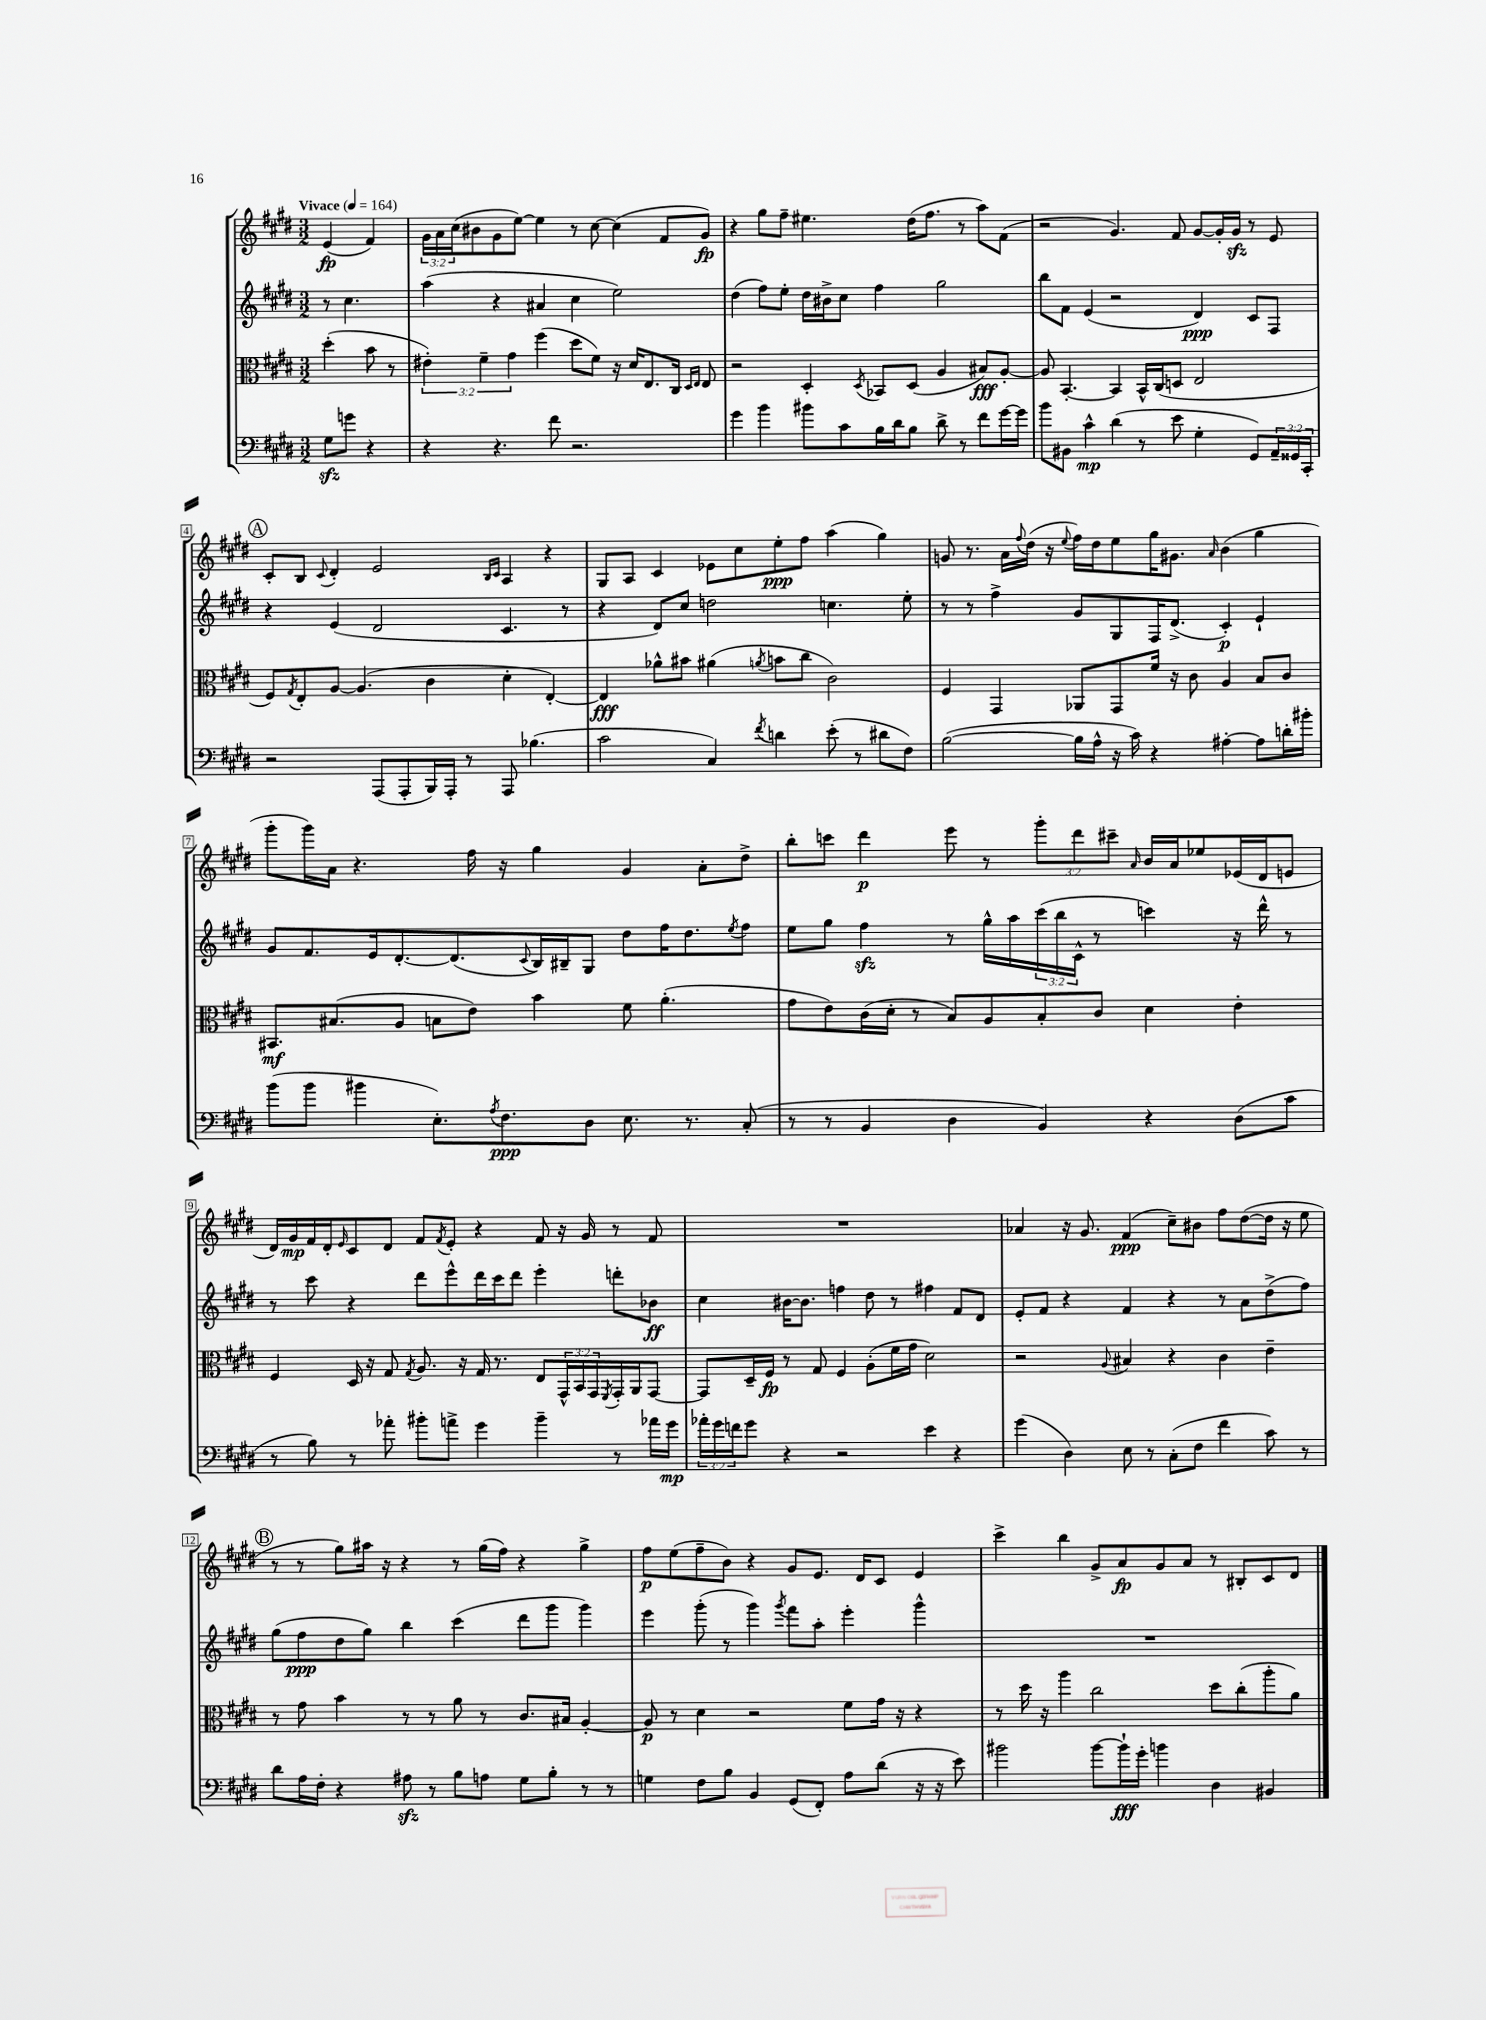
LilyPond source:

<<
\new StaffGroup <<
\new Staff = "s0" {
    \clef treble \key e \major \numericTimeSignature \time 3/2 \override Staff.TupletNumber.text = #tuplet-number::calc-fraction-text \partial 2 \tempo "Vivace" 4 = 164
    e'4\fp( fis'4) |
    \tuplet 3/2 { gis'16 a'16 cis''16( } bis'8 gis'8 e''8~) e''4 r8 cis''8~ cis''4( fis'8 gis'8\fp) |
    r4 gis''8 fis''8-- eis''4. dis''16( fis''8. r8 a''8) fis'8( |
    r2 gis'4.) fis'8 gis'8~ gis'16-. gis'16\sfz r8 e'8 |
    \mark \markup { \circle "A" } cis'8-. b8 \appoggiatura { cis'8 } dis'4-. e'2 \grace { b16 cis'16 } a4 r4 |
    gis8 a8 cis'4 ees'8 cis''8 e''8-.\ppp fis''8 a''4( gis''4) |
    g'8 r8. a'16 \appoggiatura { fis''8 } dis''16( r16 \appoggiatura { e''8 } fis''16) dis''16 e''8 gis''16 gis'8. \grace { a'16 } b'4( gis''4 |
    gis'''8-. gis'''16) a'16 r4. fis''16 r16 gis''4 gis'4 a'8-. dis''8-> |
    b''8-. c'''8 dis'''4\p e'''8 r8 \tuplet 3/2 { gis'''8-. dis'''8 cis'''8-- } \grace { a'16 } b'16 a'16 ees''8 ees'16( dis'16 e'8 |
    dis'16) gis'16\mp fis'16 dis'16-. \grace { e'16 } cis'8 dis'8 fis'8 \acciaccatura { fis'8 } e'8-. r4 fis'8 r16 gis'16 r8 fis'8 |
    R1. |
    aes'4 r16 gis'8. fis'4\ppp( cis''8--) bis'8 fis''8 dis''8~( dis''16 r16 e''8 |
    \mark \markup { \circle "B" } r8 r8 gis''8) ais''16 r16 r4 r8 gis''16( fis''16) r4 gis''4-> |
    fis''8\p e''8( fis''8-- b'8) r4 gis'8 e'8. dis'16 cis'8 e'4 |
    cis'''4-> b''4 gis'8-> a'8\fp gis'8 a'8 r8 bis8-. cis'8 dis'8 \bar "|." |
}
\new Staff = "s1" {
    \clef treble \key e \major \numericTimeSignature \time 3/2 \override Staff.TupletNumber.text = #tuplet-number::calc-fraction-text \partial 2
    r8 cis''4. |
    a''4( r4 ais'4 cis''4 e''2) |
    dis''4( fis''8) e''8-. dis''16 bis'16-> cis''8 fis''4 gis''2 |
    b''8 fis'8 e'4( r2 dis'4\ppp) cis'8 fis8 |
    \mark \markup { \circle "A" } r4 e'4( dis'2 cis'4. r8 |
    r4 dis'8) cis''8 d''2 c''4. e''8-. |
    r8 r8 fis''4-> gis'8 gis8 fis16 dis'8.->( cis'4-.\p) e'4-! |
    gis'8 fis'8. e'16 dis'8.~-. dis'8.( \appoggiatura { cis'8 } b16) bis16-- gis8 dis''8 fis''16 dis''8. \acciaccatura { e''8 } fis''8 |
    e''8 gis''8 fis''4\sfz r8 gis''16-^ a''16 \tuplet 3/2 { cis'''16( b''16 cis'16-^ } r8 c'''4) r16 dis'''16-^ r8 |
    r8 cis'''8 r4 dis'''8 e'''8-^ dis'''16 cis'''16 dis'''8 e'''4-. d'''8-. bes'8\ff |
    cis''4 bis'16~ bis'8. f''4 dis''8 r8 fis''4 fis'8 dis'8 |
    e'8-. fis'8 r4 fis'4 r4 r8 a'8 dis''8->( fis''8) |
    \mark \markup { \circle "B" } gis''8( fis''8\ppp dis''8 gis''8) b''4 cis'''4( dis'''8 gis'''8 gis'''4) |
    e'''4 gis'''8-.( r8 gis'''4) \acciaccatura { gis'''8 } fis'''8 a''8-. e'''4-. gis'''4-^ |
    R1. \bar "|." |
}
\new Staff = "s2" {
    \clef alto \key e \major \numericTimeSignature \time 3/2 \override Staff.TupletNumber.text = #tuplet-number::calc-fraction-text \partial 2
    dis''4-.( b'8 r8 |
    \tuplet 3/2 { eis'4-.) fis'4-- gis'4 } fis''4( dis''8 fis'8) r16 dis'16 e8. cis16 \grace { dis16 e16 } e8 |
    r2 dis4-. \acciaccatura { dis8 } bes,8 dis8( a4 bis8\fff) a8~-. |
    a8 b,4.~-. b,4 b,16-^ cis16( d8 e2 |
    \mark \markup { \circle "A" } fis8) \acciaccatura { gis8 } e8-. a8~ a4.( cis'4 dis'4-. e4~-.) |
    e4\fff aes'8-^ bis'8 ais'4( \acciaccatura { a'8 } b'8 cis''8 cis'2) |
    fis4 gis,4 aes,8 gis,8 fis'16 r16 cis'8 a4 b8 cis'8 |
    bis,8.\mf bis8.( a8 b8 e'8) b'4 fis'8 a'4.-.( |
    gis'8 e'8) cis'16( dis'16-. r8 b8) a8 b8-. cis'8 dis'4 e'4-. |
    fis4 dis16 r16 gis8 \acciaccatura { gis8 } a8. r16 gis16 r8. e8 \tuplet 3/2 { gis,16-^ b,16 gis,16 } \acciaccatura { fis,8 } gis,16-. a,16 gis,8~ |
    gis,8 dis16-- fis16\fp r8 gis8 fis4 a8-.( fis'16 gis'16 dis'2) |
    r2 \appoggiatura { a8 } bis4 r4 cis'4 e'4-- |
    \mark \markup { \circle "B" } r8 gis'8 b'4 r8 r8 a'8 r8 cis'8. bis16 a4~-. |
    a8\p r8 dis'4 r2 fis'8 gis'16 r16 r4 |
    r8 dis''16 r16 a''4 cis''2 dis''8 cis''8-.( a''8-. a'8) \bar "|." |
}
\new Staff = "s3" {
    \clef bass \key e \major \numericTimeSignature \time 3/2 \override Staff.TupletNumber.text = #tuplet-number::calc-fraction-text \partial 2
    gis8\sfz g'8 r4 |
    r4 r4. fis'8 r2. |
    gis'4 b'4 bis'8 cis'8 b16 dis'16 b8 dis'8-> r8 fis'8 gis'16~ gis'16 |
    b'8 bis,8 cis'4-^\mp dis'4( r8 e'8 gis4-. gis,8) \tuplet 3/2 { a,16-- gisis,16 cis,16-. } |
    \mark \markup { \circle "A" } r2 a,,8( a,,8-. b,,16) a,,16-. r8 a,,8 bes4.( |
    cis'2 cis4) \acciaccatura { fis'8 } d'4 e'8-.( r8 dis'8 fis8) |
    b2~( b16 a16-^ r16 cis'16) r4 ais4~-. ais8 d'16-. bis'16-. |
    b'8( b'8 bis'4 e8.-.) \acciaccatura { a8 } fis8.\ppp dis8 e8. r8. cis8-.( |
    r8 r8 b,4 dis4 b,4) r4 dis8( cis'8 |
    r8 b8) r8 aes'8-. bis'8-. a'8-> gis'4 bis'4-- r8 aes'16 gis'16\mp |
    \tuplet 3/2 { aes'16-. gis'16 f'16 } gis'8 r4 r2 e'4 r4 |
    gis'4( dis4) e8 r8 cis8-.( fis8 fis'4 cis'8) r8 |
    \mark \markup { \circle "B" } dis'8 a16 fis16-. r4 ais8\sfz r8 b8 a8 gis8 b8-. r8 r8 |
    g4 fis8 b8 b,4 gis,8( fis,8-.) a8 dis'8( r16 r16 e'8) |
    bis'2 bis'8~ bis'16-!\fff gis'16-. b'4 dis4 bis,4 \bar "|." |
}
>>
>>
\layout { \context { \Score \override BarNumber.stencil = #(make-stencil-boxer 0.1 0.3 ly:text-interface::print) } }
